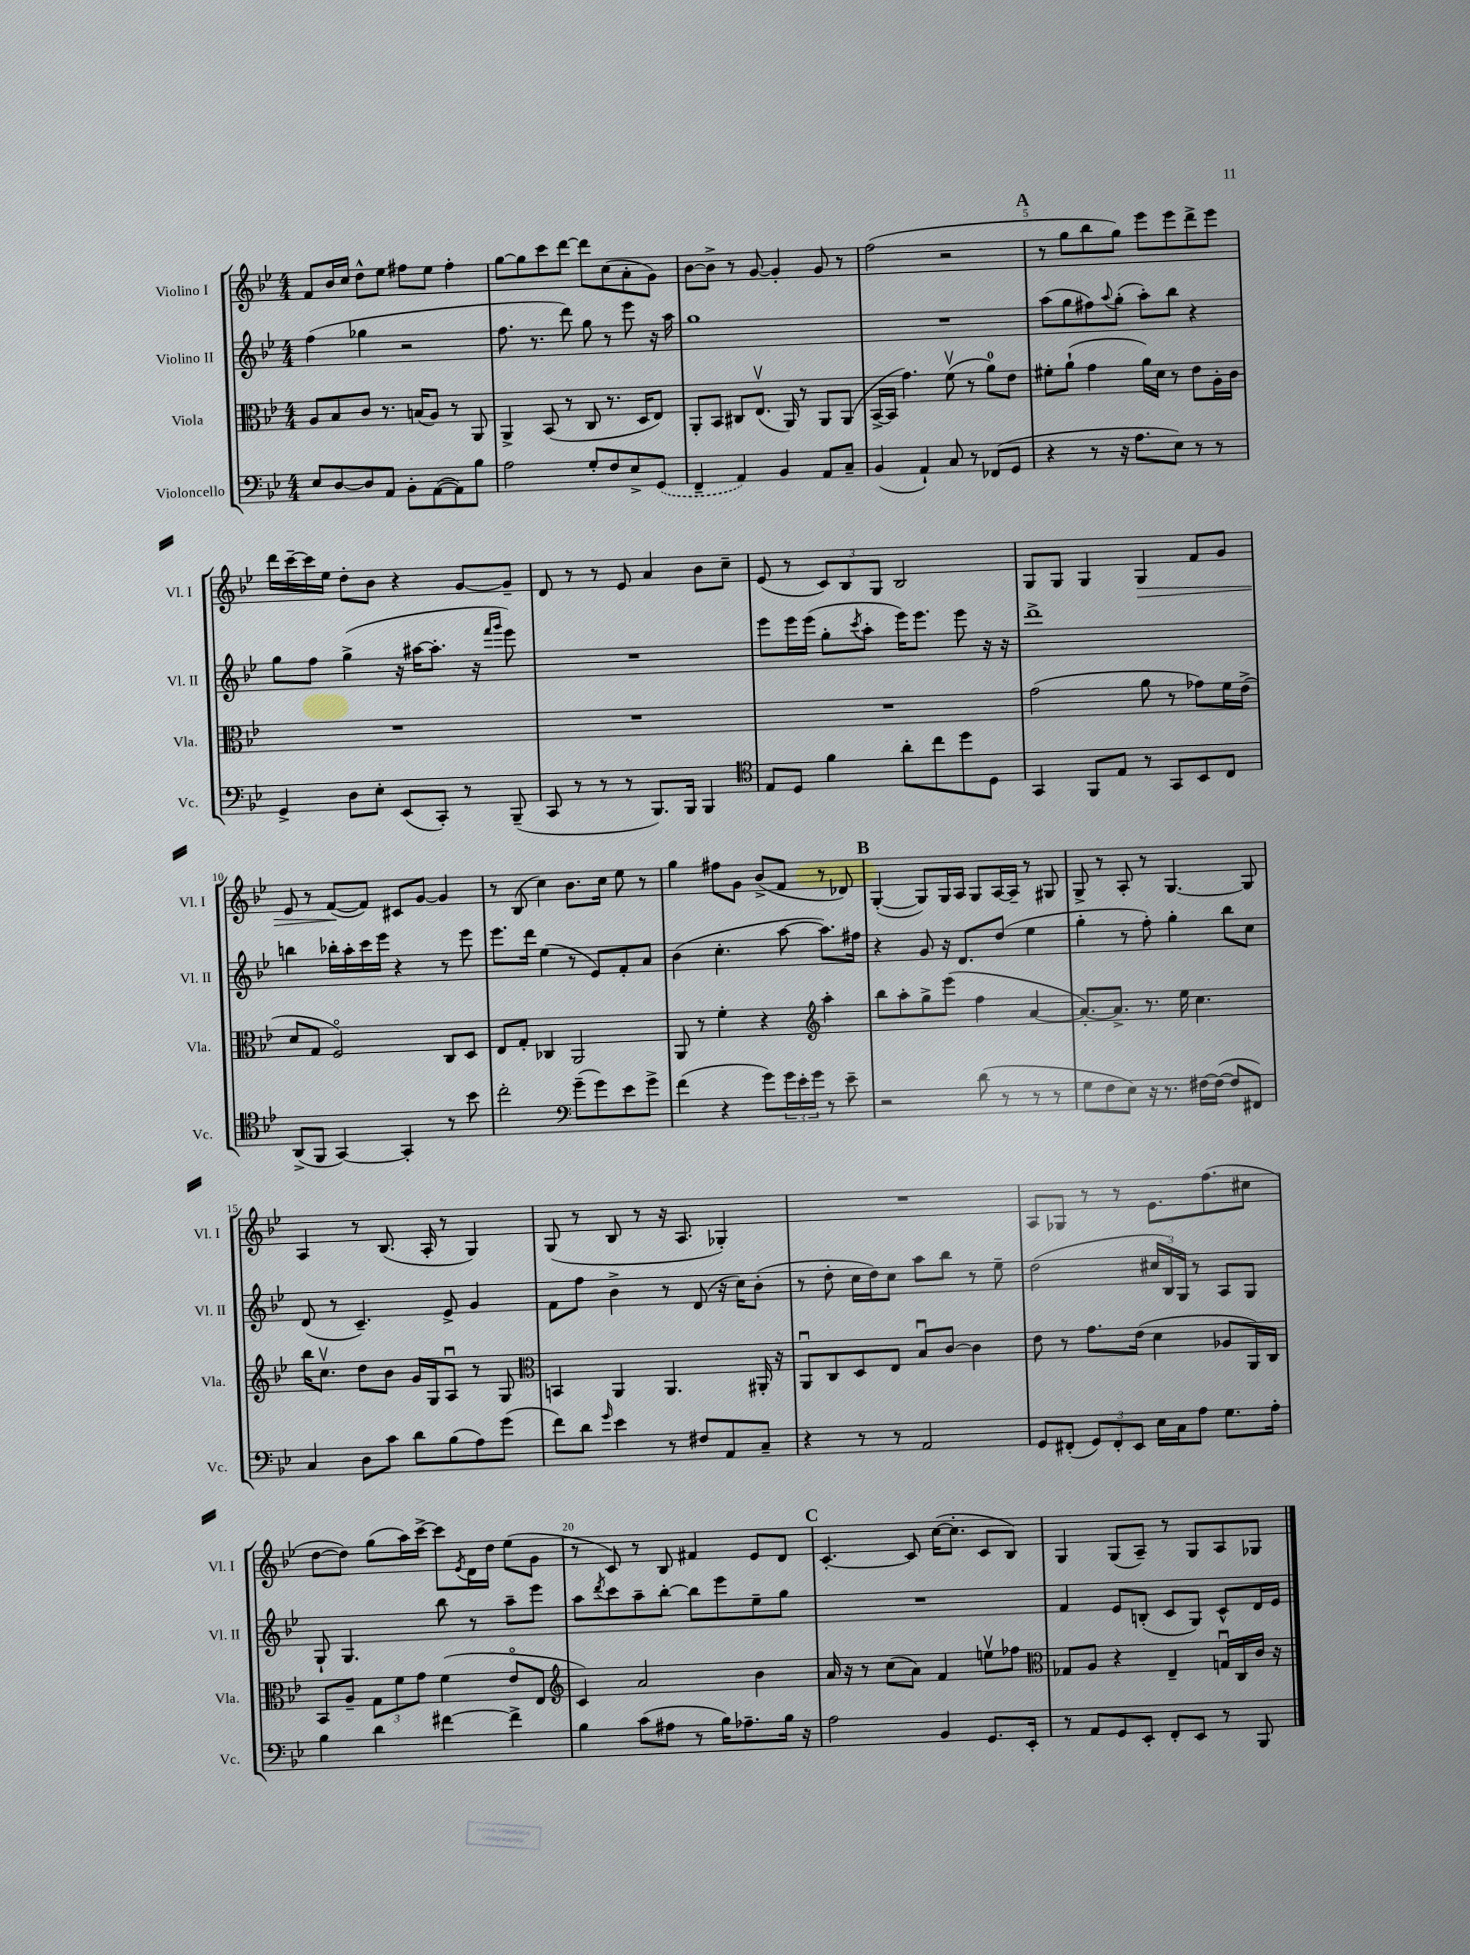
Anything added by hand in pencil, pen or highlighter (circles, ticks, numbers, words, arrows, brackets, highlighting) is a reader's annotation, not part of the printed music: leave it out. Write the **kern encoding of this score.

**kern	**kern	**kern	**kern	**dynam
*part4	*part3	*part2	*part1	*part1
*staff4	*staff3	*staff2	*staff1	*staff1
*I"Violoncello	*I"Viola	*I"Violino II	*I"Violino I	*
*I'Vc.	*I'Vla.	*I'Vl. II	*I'Vl. I	*
*clefF4	*clefC3	*clefG2	*clefG2	*
*k[b-e-]	*k[b-e-]	*k[b-e-]	*k[b-e-]	*
*M4/4	*M4/4	*M4/4	*M4/4	*
=1	=1	=1	=1	=1
8E-/L	8A/L	(4ff\	8f/L	.
[8D/	8B-/	.	16b-/L	.
.	.	.	16cc/JJ	.
8D/]	8c/J	4gg-X\	8dd^^\L	.
8AA/J	8.r	.	8ee-\J	.
8BB-'\L	.	2r	8ff#X\L	.
.	(16Bn/KL	.	.	.
([8AA\	8A/J)	.	8ee-\J	.
8AA\])	8r	.	4ff#'\	.
8B-\J	8AA/	.	.	.
=2	=2	=2	=2	=2
2A\	4AA^/	8.ff\	[8gg\L	.
.	.	.	8gg\]	.
.	.	8.r	.	.
.	(8BB-/	.	8ccc\	.
.	8r	8ddd\)	[8ddd\J	.
8G'/L	8C/	8gg\	8ddd\L]	.
8F/	8.r	8r	(8cc\	.
8E-^/	.	8eee-\	8a'\	.
.	16D/KL	.	.	.
(8GG/J	8E-/J)	16r	8g\J)	.
.	.	16aa\	.	.
=3	=3	=3	=3	=3
4FF~/	8AA'/L	1gg	[8b-\L	.
.	8BB-/J	.	8b-^\J]	.
4AA/)	8C#X/L	.	8r	.
.	(8.E-v/J	.	[8g/	.
4BB-/	.	.	4g'/]	.
.	16AA/)	.	.	.
.	8r	.	.	.
8AA/L	8AA/L	.	8g/	.
8C~/J	(8AA/J	.	8r	.
=4	=4	=4	=4	=4
(4BB-/	[16BB-^/LL	1r	(2ff\	.
.	16BB-/JJ]	.	.	.
.	4.g\)	.	.	.
4AA`/)	.	.	.	.
8C/	(8fv\	.	2r	.
8r	8r	.	.	.
(8FF-X/L	8a\L)	.	.	.
8GG/J	8e-\J	.	.	.
!!LO:REH:place=s1:t=A
=5	=5	=5	=5	=5
4r	8f#X'\L	(8aa\L	8r	.
.	(8a`\J	8gg\	8gg\L	.
8r	4g\	8ff#X\)	8bb-\	.
.	.	8qqaa/	.	.
16r	.	(8gg'\J	8gg\J)	.
8.A\L	.	.	.	.
.	16a\LL)	8aa'\L)	8eee-\L	.
.	16d\JJ	.	.	.
8E-\J)	8r	8bb-\J	8eee-\	.
8r	8e-\L	4r	8ddd^\	.
8r	16A'\L	.	8eee-\J	.
.	16c\JJ	.	.	.
!!LO:LB:g=z
=6	=6	=6	=6	=6
4GG^/	1r	8gg\L	16ddd\LL	.
.	.	.	[16ccc~\	.
.	.	8ff\J	16ccc\]	.
.	.	.	16ee-\JJ	.
8D\L	.	(4gg^\	8dd'\L	.
8E-'\J	.	.	8b-\J	.
(8EE-/L	.	16r	4r	.
.	.	[16aa#X\KL	.	.
8CC'/J)	.	8.aa#'\J]	.	.
8r	.	.	[8g/L	.
.	.	16r	.	.
.	.	16qqfff/LL	.	.
.	.	16qqggg/JJ	.	.
(8BBB-~/	.	8eee-\)	8g~/J]	.
=7	=7	=7	=7	=7
8CC/	1r	1r	8d/	.
8r	.	.	8r	.
8r	.	.	8r	.
8r	.	.	8e-/	.
8.BBB-/L)	.	.	4a/	.
16BBB-/Jk	.	.	.	.
4BBB-/	.	.	8b-\L	.
.	.	.	8cc~\J	.
=8	=8	=8	=8	=8
*clefC4	*	*	*	*
8E-/L	1r	8eee-\L	(8e-/	.
8D/J	.	16eee-\L	8r	.
.	.	(16eee-\JJ	.	.
4f\	.	8gg'\L	12c/L)	.
.	.	.	12B-/	.
.	.	8qccc/	.	.
.	.	8aa'\J	.	.
.	.	.	12G/J	.
8a'\L	.	16eee-\KL)	2B-/	.
.	.	8.eee-\J	.	.
8cc\	.	.	.	.
8dd\	.	8eee-\	.	.
8D\J	.	16r	.	.
.	.	16r	.	.
=9	=9	=9	=9	=9
4GG/	(2g\	1ddd^	8G/L	.
.	.	.	8G/J	.
8FF/L	.	.	4G/	.
8E-/J	.	.	.	.
!	!	!	!	!LO:HP:b
8r	8a\	.	4G/	>
8GG/L	8r	.	.	.
8BB-/	8g-X\L)	.	8f/L	.
8C/J	16f\L	.	8g/J	.
.	(16e-^\JJ	.	.	.
!!LO:LB:g=z
=10	=10	=10	=10	=10
(8AA^/L	8d/L	4bbn\	8e-/	.
8FF/J	8G/J	.	8r	.
[4GG/)	2F/)	16bb-X'\LL	([8f/L	.
.	.	16aa'\	.	.
.	.	16ccc\	8f/J])	]
.	.	16eee-\JJ	.	.
4GG'/]	.	4r	8c#X/L	.
.	.	.	[8g/J	.
8r	8C/L	8r	4g/]	.
8b-\	8D/J	8eee-\	.	.
=11	=11	=11	=11	=11
2cc'\	8E-/L	8.eee-\L	8r	.
.	8G'/J	.	(8B-/	.
.	.	16ddd\Jk	.	.
.	4C-X/	(4ee-\	4cc\)	.
*clefF4	*	*	*	*
(8g~\L	2AA/	8r	8.b-\L	.
8g\)	.	8e-/L)	.	.
.	.	.	16cc\Jk	.
8e-\	.	8f'/	8ee-\	.
8g^\J	.	8a/J	8r	.
=12	=12	=12	=12	=12
(4f\	8AA/	(4b-\	4gg\	.
.	8r	.	.	.
4r	4f'\	4.cc'\	8ff#X\L	.
.	.	.	8g\J	.
8g\L)	4r	.	(8b-^/L	.
24g\L	.	[8aa\	8f/J	.
24e-'\	.	.	.	.
24g\JJ	.	.	.	.
*	*clefG2	*	*	*
8r	4aa'\	8.aa\L])	8r	.
8e-~\	.	.	8d-X/)	.
.	.	16ff#X\Jk	.	.
!!LO:REH:place=s1:t=B
=13	=13	=13	=13	=13
2r	8bb-\L	4r	([4G'/	.
.	8aa'\	.	.	.
.	8gg^\	8g/	8G/L])	.
.	(8eee-\J	16r	16G/L	.
.	.	8.d/L	16A/JJ	.
(8d\	4ff\	.	8G/L	.
8r	.	(8dd/J	[16A/L	.
.	.	.	16A~/JJ]	.
8r	[4a/	4ee-\	8r	.
8r	.	.	8G#X/	.
=14	=14	=14	=14	=14
8G\L	8.a'/L_)	4gg'\	8G^/	.
8F\	.	.	8r	.
.	8.a^/J]	.	.	.
8E-\J)	.	8r	8A'/	.
16r	8.r	8ff'\)	8r	.
8.r	.	.	.	.
.	.	4gg'\	[4.G/	.
.	16ee-\	.	.	.
[16F#X\LL	4.cc\	.	.	.
(16F#\JJ_	.	.	.	.
8F#/L]	.	8bb-\L	.	.
8FF#X/J)	.	8cc\J	8G/]	.
!!LO:LB:g=z
=15	=15	=15	=15	=15
4C/	16bb-\KL	(8d/	4A/	.
.	8.ccv\J	.	.	.
.	.	8r	.	.
8D\L	8dd\L	4.c~/)	8r	.
8c\J	8b-\J	.	(8.B-/	.
8d\L	16g/LL	.	.	.
.	16G/J	.	16A'/	.
(8B-\	8Au/J	8e-^/	8r	.
8A\)	8r	4g/	4G/)	.
(8g\J	8G/	.	.	.
=16	=16	=16	=16	=16
*	*clefC3	*	*	*
8f\L)	4BBn/	8f\L	(8G/	.
8d\J	.	8ff\J	8r	.
16qqg/	.	.	.	.
4e-\	4AA/	4b-^\	8B-/	.
.	.	.	8r	.
8r	4.AA/	8r	16r	.
.	.	.	8.A/	.
8F#X/L	.	(8d/	.	.
8AA/	.	16r	4G-X'/)	.
.	.	16cc\KL)	.	.
8C~/J	16AA#X'/	(8b-'\J	.	.
.	16r	.	.	.
=17	=17	=17	=17	=17
4r	8AAu/L	8r	1r	.
.	8C/	8dd'\	.	.
8r	8D/	16cc\LL	.	.
.	.	16dd\J)	.	.
8r	8E-/J	8cc\J	.	.
2AA/	8B-u/L	8aa\L	.	.
.	[8c/J	8bb-\J	.	.
.	4c\]	8r	.	.
.	.	8ee-~\	.	.
=18	=18	=18	=18	=18
8GG/L	8e-\	(2dd\	8A/L	.
(8FF#X'/J	8r	.	8G-X/J	.
12GG/L)	8.g\L	.	8r	.
12FF#'/	.	.	.	.
.	.	.	8r	.
12EE-/J	.	.	.	.
.	(16e-\Jk	.	.	.
16E-\LL	4d\	24cc#X/LL	8.e-\L	.
.	.	24B-/)	.	.
16C\J	.	.	.	.
.	.	24G/JJ	.	.
8A\J	.	8r	.	.
.	.	.	(8.ff\	.
8.G\L	8A-X/L	8A/L	.	.
.	16AA/L)	8G/J	8cc#X\J	.
16A'\Jk	16C/JJ	.	.	.
!!LO:LB:g=z
=19	=19	=19	=19	=19
4B-\	8BB-/L	8G`/	[8dd\L	.
.	8A~/J	4.G/	8dd\J])	.
4d\	12G\L	.	(8gg\L	.
.	12f\	.	.	.
.	.	.	16aa\L)	.
.	12g\J	.	.	.
.	.	.	[16ccc^\JJ	.
[4f#X\	(4f\	8bb-\	8ccc\L]	.
.	.	.	8qe-/	.
.	.	8r	16d\L	.
.	.	.	16dd\JJ	.
4f#^\]	8e-/L	8aa~\L	(8ee-\L	.
.	8E-/J	8eee-\J	8g\J	.
=20	=20	=20	=20	=20
*	*clefG2	*	*	*
4B-\	4c/)	8aa\L	8r	.
.	.	8qddd/	.	.
.	.	8ccc\	8c/)	.
(8c\L	2a/	8aa~\	8r	.
8A#X\J	.	[8bb-'\J	8B-/	.
8r	.	8bb-\L]	4f#X/	.
16B-\KL)	.	8eee-\	.	.
8.A-X~\	.	.	.	.
.	4b-\	8ee-~\	8e-/L	.
16B-\Jk	.	8gg\J	8d/J	.
16r	.	.	.	.
!!LO:REH:place=s1:t=C
=21	=21	=21	=21	=21
2A\	16a/	1r	[4.c'/	.
.	16r	.	.	.
.	8r	.	.	.
.	(8cc\L	.	.	.
.	8a\J)	.	8c/]	.
4BB-/	4f/	.	([16cc\KL	.
.	.	.	8.cc'\J]	.
8.GG/L	8eenv\L	.	8c/L	.
.	8ff-X\J	.	8B-/J)	.
16EE-'/Jk	.	.	.	.
=22	=22	=22	=22	=22
*	*clefC3	*	*	*
8r	8G-X/L	4f/	4G/	.
8AA/L	8A/J	.	.	.
8GG/	4r	8e-/L	(8G/L	.
8EE-'/J	.	(8Bn'/J	8A~/J)	.
8FF'/L	4E-~/	8c/L	8r	.
8EE-/J	.	8G/J)	8G/L	.
8r	16Gnu/LL	8c^^/L	8A/	.
.	16C/	.	.	.
8BBB-/	16c/JJ	16d/L	8G-X/J	.
.	16r	16e-/JJ	.	.
==	==	==	==	==
*-	*-	*-	*-	*-
